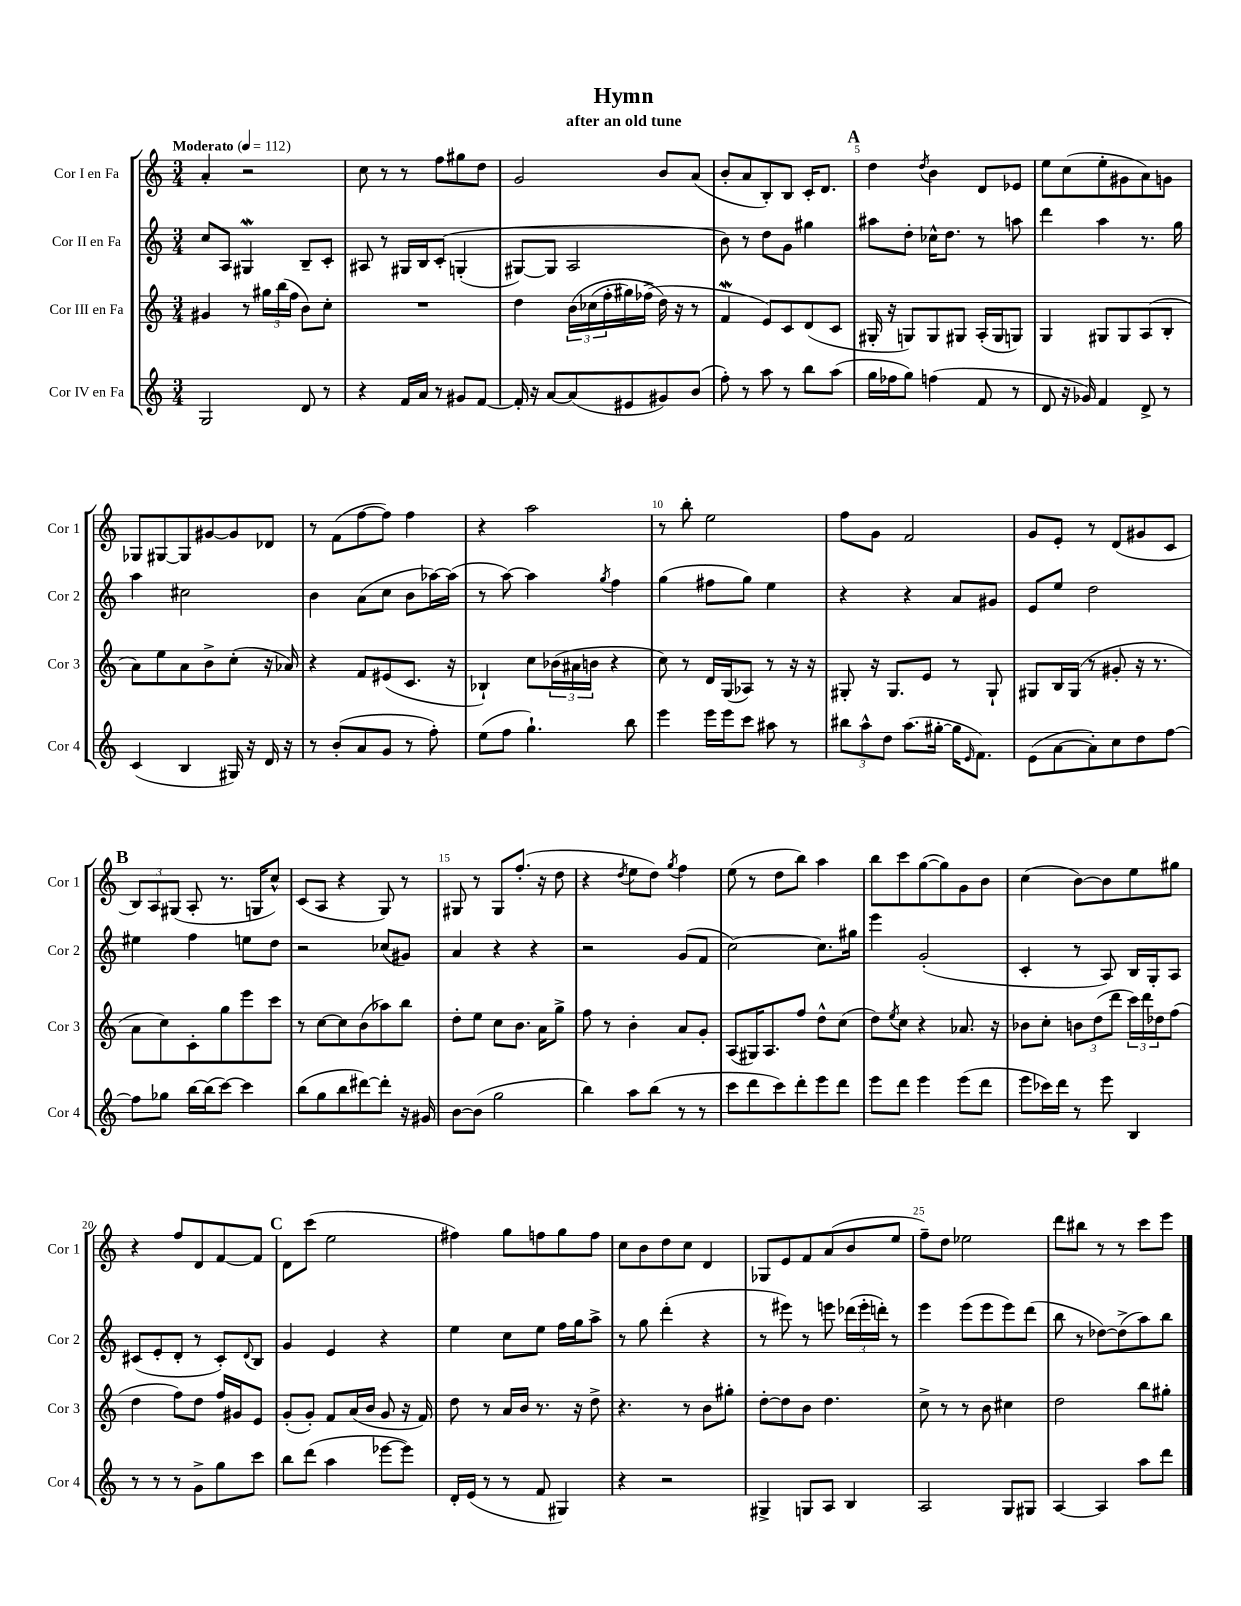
\header { title = "Hymn" subtitle = "after an old tune" }
<<
\new StaffGroup <<
\new Staff = "s0" \with { instrumentName = "Cor I en Fa" shortInstrumentName = "Cor 1" } {
    \clef treble \key c \major \numericTimeSignature \time 3/4 \tempo "Moderato" 4 = 112
    a'4-. r2 |
    c''8 r8 r8 f''8 gis''8 d''8 |
    g'2 b'8 a'8( |
    b'8-. a'8 b8-.) b8 c'16-. d'8. |
    \mark \markup { \bold "A" } d''4 \acciaccatura { d''8 } b'4 d'8 ees'8 |
    e''8 c''8( e''8-. gis'8 a'8) g'8 |
    ges8 gis8~ gis8 gis'8~ gis'8 des'8 |
    r8 f'8( f''8~ f''8) f''4 |
    r4 a''2 |
    r8 b''8-. e''2 |
    f''8 g'8 f'2 |
    g'8 e'8-. r8 d'8( gis'8 c'8 |
    \mark \markup { \bold "B" } \tuplet 3/2 { b8) a8 gis8( } a8-. r8. g16 c''8-^) |
    c'8( a8 r4 g8) r8 |
    gis8 r8 gis8 f''8.-.( r16 d''8 |
    r4 \acciaccatura { d''8 } e''8 d''8) \acciaccatura { g''8 } f''4 |
    e''8( r8 d''8 b''8) a''4 |
    b''8 c'''8 g''8~( g''8) g'8 b'8 |
    c''4( b'8~) b'8 e''8 gis''8 |
    r4 f''8 d'8 f'8~ f'8 |
    \mark \markup { \bold "C" } d'8 c'''8( e''2 |
    fis''4) g''8 f''8 g''8 f''8 |
    c''8 b'8 d''8 c''8 d'4 |
    ges8 e'8 f'8 a'8( b'8 e''8 |
    f''8--) d''8 ees''2 |
    d'''8 bis''8 r8 r8 c'''8 e'''8 \bar "|." |
}
\new Staff = "s1" \with { instrumentName = "Cor II en Fa" shortInstrumentName = "Cor 2" } {
    \clef treble \key c \major \numericTimeSignature \time 3/4
    c''8 a8 gis4\mordent b8-- c'8-. |
    ais8 r8 gis16 b16 c'8-.\( g4-.( |
    gis8~) gis8 a2 |
    b'8\) r8 d''8 g'8 gis''4 |
    \mark \markup { \bold "A" } ais''8 d''8-. ces''16-^ d''8. r8 a''8 |
    d'''4 a''4 r8. g''16 |
    a''4 cis''2 |
    b'4 a'8( c''8 b'8 aes''16~) aes''16( |
    r8 a''8~) a''4 \acciaccatura { g''8 } f''4 |
    g''4( fis''8 g''8) e''4 |
    r4 r4 a'8 gis'8 |
    e'8 e''8 d''2 |
    \mark \markup { \bold "B" } eis''4 f''4 e''8 d''8 |
    r2 ces''8( gis'8) |
    a'4 r4 r4 |
    r2 g'8( f'8 |
    c''2~) c''8. gis''16 |
    e'''4 g'2-.( |
    c'4-. r8 a8) b16 g16-. a8 |
    cis'8( e'8-. d'8-. r8 cis'8-.) \appoggiatura { d'8 } b8 |
    \mark \markup { \bold "C" } g'4 e'4 r4 |
    e''4 c''8 e''8 f''16 g''16 a''8-> |
    r8 g''8 d'''4-.( r4 |
    r8 eis'''8) r8 e'''8 \tuplet 3/2 { des'''16( e'''16-. d'''16-.) } r8 |
    e'''4 e'''8( e'''8 e'''8) d'''8( |
    b''8 r8 des''8~) des''8->( a''8) b''8 \bar "|." |
}
\new Staff = "s2" \with { instrumentName = "Cor III en Fa" shortInstrumentName = "Cor 3" } {
    \clef treble \key c \major \numericTimeSignature \time 3/4
    gis'4 r8 \tuplet 3/2 { gis''16 b''16( f''16 } b'8) c''8-. |
    R2. |
    d''4 \tuplet 3/2 { b'16\( ces''16( f''16-. } gis''16) fes''16->( d''16\) r16 r8 |
    f'4\mordent e'8) c'8 d'8( c'8 |
    \mark \markup { \bold "A" } gis16-. r16 g8) g8 gis8 a16-.( gis16 g8) |
    g4 gis8 gis8 a8( b8-. |
    a'8) e''8 a'8 b'8-> c''8-.( r16 aes'16) |
    r4 f'8 eis'8( c'8. r16 |
    bes4-!) c''8 \tuplet 3/2 { bes'16( ais'16 b'16 } r4 |
    c''8) r8 d'16 g16( aes8) r8 r16 r16 |
    gis8-. r16 gis8. e'8 r8 gis8-! |
    gis8 b16 gis16( r8 gis'8-. r16 r8. |
    \mark \markup { \bold "B" } a'8 c''8) c'8-. g''8 e'''8 c'''8 |
    r8 c''8~ c''8 b'8( aes''8) b''8 |
    d''8-. e''8 c''8 b'8. a'16 g''8-> |
    f''8 r8 b'4-. a'8 g'8-. |
    a8( gis16) a8. f''8 d''8-^ c''8( |
    d''8) \acciaccatura { e''8 } c''8 r4 aes'8. r16 |
    bes'8 c''8-. \tuplet 3/2 { b'8 d''8( d'''8 } \tuplet 3/2 { c'''16) d'''16 des''16 } f''8( |
    d''4 f''8) d''8 f''16 gis'16 e'8 |
    \mark \markup { \bold "C" } g'8-.( g'8-.) f'8 a'16( b'16 g'8 r16 f'16) |
    d''8 r8 a'16 b'16 r8. r16 d''8-> |
    r4. r8 b'8 gis''8-. |
    d''8~-. d''8 b'8 d''4. |
    c''8-> r8 r8 b'8 cis''4 |
    d''2 b''8 gis''8-. \bar "|." |
}
\new Staff = "s3" \with { instrumentName = "Cor IV en Fa" shortInstrumentName = "Cor 4" } {
    \clef treble \key c \major \numericTimeSignature \time 3/4
    g2 d'8 r8 |
    r4 f'16 a'16 r8 gis'8 f'8~ |
    f'16-. r16 a'8~ a'8( eis'8 gis'8) b'8( |
    f''8-.) r8 a''8 r8 b''8 a''8( |
    \mark \markup { \bold "A" } g''16 fes''16 g''8) f''4( f'8 r8 |
    d'8 r16 ges'16) f'4 d'8-> r8 |
    c'4( b4 gis16) r16 d'16 r16 |
    r8 b'8-.( a'8 g'8 r8 f''8-.) |
    e''8( f''8 g''4.-!) b''8 |
    e'''4 e'''16 e'''16 c'''8 ais''8 r8 |
    \tuplet 3/2 { bis''8 a''8-^ d''8 } a''8.( gis''16~-. gis''16 \grace { e'16 } f'8.) |
    e'8( a'8~ a'8-.) c''8 d''8 f''8~ |
    \mark \markup { \bold "B" } f''8 ges''8 b''16~ b''16( c'''8~) c'''4 |
    b''8( g''8 b''8 dis'''8~) dis'''8-. r16 gis'16 |
    b'8~ b'8( g''2 |
    b''4) a''8 b''8( r8 r8 |
    c'''8 d'''8 c'''8) d'''8-. e'''8 d'''8 |
    e'''8 d'''8 e'''4 e'''8( d'''8 |
    e'''8 ces'''16) d'''16 r8 e'''8 b4 |
    r8 r8 r8 g'8-> g''8 c'''8 |
    \mark \markup { \bold "C" } b''8 d'''8( a''4 ees'''8~ ees'''8) |
    d'16-. e'16( r8 r8 f'8 gis4) |
    r4 r2 |
    gis4-> g8 a8 b4 |
    a2 g8 gis8 |
    a4~ a4 a''8 d'''8 \bar "|." |
}
>>
>>
\layout { \context { \Score \override BarNumber.break-visibility = ##(#f #t #t) barNumberVisibility = #(every-nth-bar-number-visible 5) } }
